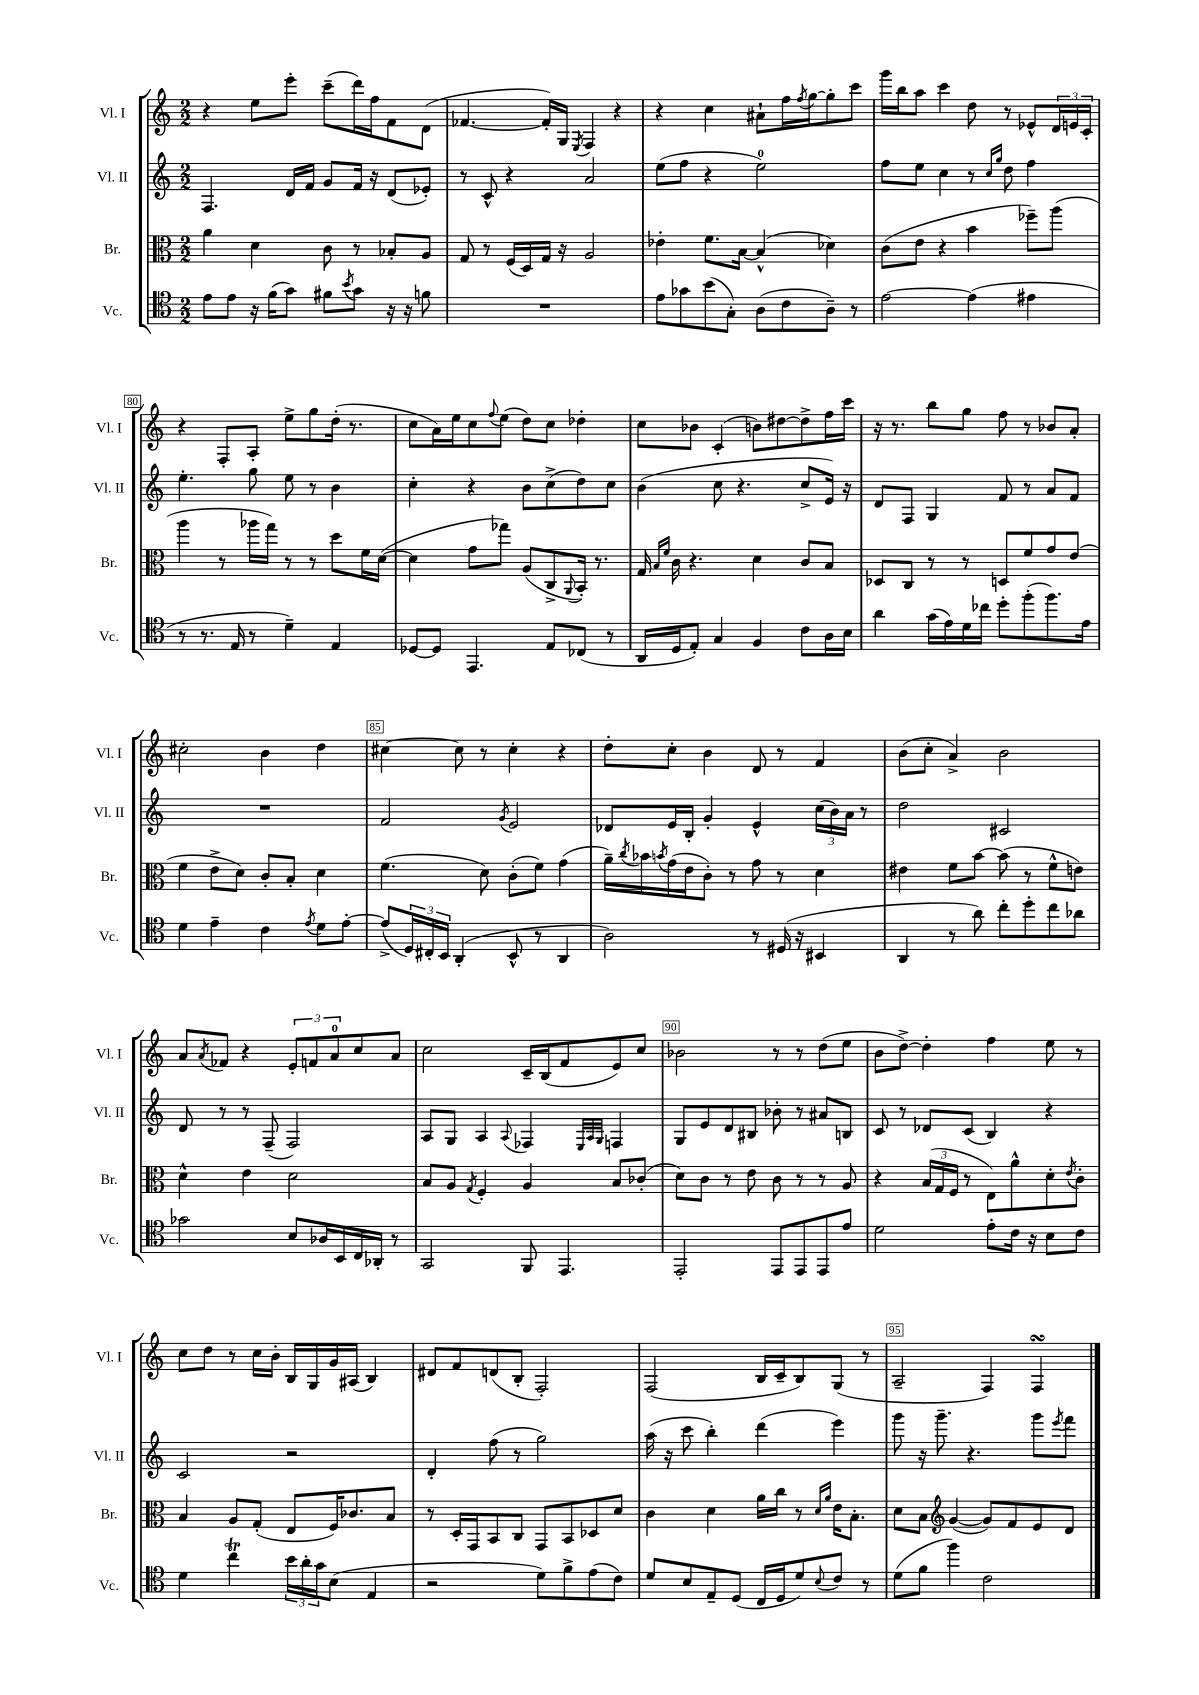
<<
\new StaffGroup <<
\new Staff = "s0" \with { instrumentName = "Vl. I" shortInstrumentName = "Vl. I" } {
    \clef treble \key c \major \numericTimeSignature \time 2/2
    r4 e''8 e'''8-. c'''8--( d'''16) f''16 f'8 d'8( |
    fes'4.~ fes'16-.) g16 \acciaccatura { e8 } f4 r4 |
    r4 c''4 ais'8-! f''16 \acciaccatura { f''8 } g''16~ g''8-. c'''8 |
    g'''16 b''16 a''8 c'''4 d''8 r8 ees'8-^ \tuplet 3/2 { d'16 e'16 c'16-. } |
    r4 f8-. a8-. e''8-> g''8 d''16-.( r8. |
    c''8 a'16) e''16 c''8 \appoggiatura { f''8 } e''8( d''8) c''8 des''4-. |
    c''8 bes'8 c'4-.( b'8) dis''8~ dis''8-> f''16 c'''16 |
    r16 r8. b''8 g''8 f''8 r8 bes'8 a'8-. |
    cis''2-. b'4 d''4 |
    cis''4~ cis''8 r8 cis''4-. r4 |
    d''8-. c''8-. b'4 d'8 r8 f'4 |
    b'8( c''8-. a'4->) b'2 |
    a'8 \acciaccatura { a'8 } fes'8 r4 \tuplet 3/2 { e'8-. f'8 a'8-0 } c''8 a'8 |
    c''2 c'16-- b16( f'8 e'8) c''8 |
    bes'2 r8 r8 d''8( e''8 |
    b'8 d''8~->) d''4-. f''4 e''8 r8 |
    c''8 d''8 r8 c''16 b'16-. b16 g16 g'16 ais16( b4) |
    dis'8 f'8 d'8( b8-. f2-.) |
    f2( b16 c'16-- b8) g8( r8 |
    a2-- f4) f4\turn \bar "|." |
}
\new Staff = "s1" \with { instrumentName = "Vl. II" shortInstrumentName = "Vl. II" } {
    \clef treble \key c \major \numericTimeSignature \time 2/2
    f4. d'16 f'16 g'8 f'16 r16 d'8( ees'8-.) |
    r8 c'8-^ r4 a'2 |
    e''8( f''8 r4 e''2-0) |
    f''8 e''8 c''4 r8 \grace { c''16 g''16 } d''8 f''4 |
    e''4.-. g''8 e''8 r8 b'4 |
    c''4-. r4 b'8 c''8->( d''8) c''8 |
    b'4( c''8 r4. c''8-> e'16) r16 |
    d'8 f8 g4 f'8 r8 a'8 f'8 |
    R1 |
    f'2 \acciaccatura { g'8 } e'2 |
    des'8 e'16 b16-. g'4-. e'4-^ \tuplet 3/2 { c''16( b'16) a'16 } r8 |
    d''2 cis'2 |
    d'8 r8 r8 f8--( f2) |
    a8 g8 a4 \appoggiatura { a8 } fes4 \grace { e32 a32 g32 } f4 |
    g8 e'8 d'8 bis8 bes'8-. r8 ais'8 b8 |
    c'8 r8 des'8 c'8( b4) r4 |
    c'2 r2 |
    d'4-. f''8( r8 g''2) |
    a''16( r16 c'''8 b''4-.) d'''4( e'''4) |
    g'''8 r16 g'''8.-- r4. g'''8 \acciaccatura { e'''8 } f'''8 \bar "|." |
}
\new Staff = "s2" \with { instrumentName = "Br." shortInstrumentName = "Br." } {
    \clef alto \key c \major \numericTimeSignature \time 2/2
    a'4 d'4 c'8 r8 bes8-. a8 |
    g8 r8 f16( d16) g16 r16 a2 |
    ees'4-. f'8. b16~ b4-^( des'4) |
    c'8( e'8 r4 b'4 fes''8--) a''8( |
    a''4 r8 aes''16 g''16) r8 r8 d''8 f'16 d'16~( |
    d'4 g'8 ges''8) a8( c8-> \appoggiatura { a,8 } b,16-.) r8. |
    g16 \grace { b16 f'16 } c'16 r4. d'4 c'8 b8 |
    des8 c8 r8 r8 d8 f'8 g'8 e'8( |
    f'4 e'8-> d'8) c'8-. b8-. d'4 |
    f'4.( d'8) c'8-.( f'8) g'4( |
    a'16--) \acciaccatura { c''8 } bes'16 \acciaccatura { b'8 } g'16( e'16 c'8-.) r8 g'8 r8 d'4 |
    eis'4 f'8 b'8~ b'8( r8 f'8-^ e'8) |
    d'4-^ e'4 d'2 |
    b8 a8 \acciaccatura { g8 } f4-. a4 b8 ces'8-.( |
    d'8) c'8 r8 e'8 c'8 r8 r8 a8 |
    r4 \tuplet 3/2 { b16( g16 f16 } r8 e8) a'8-^ d'8-. \acciaccatura { e'8 } c'8-. |
    b4 a8 g8-.( e8 f16) ces'8. b8 |
    r8 d16-. g,16 b,8 c8 g,8 b,8 des8 d'8 |
    c'4 d'4 a'16 c''16 r8 \grace { d'16 a'16 } e'16 b8.-. |
    d'8 b8 \clef treble g'4~( g'8) f'8 e'8 d'8 \bar "|." |
}
\new Staff = "s3" \with { instrumentName = "Vc." shortInstrumentName = "Vc." } {
    \clef tenor \key c \major \numericTimeSignature \time 2/2
    e'8 e'8 r16 f'16( g'8) fis'8 \acciaccatura { b'8 } g'8 r16 r16 f'8 |
    R1 |
    e'8 ges'8 b'8( g8-.) a8( c'8 a8--) r8 |
    e'2~ e'4( eis'4 |
    r8 r8. e16 r8 d'4--) e4 |
    des8~ des8 e,4. e8 ces8( r8 |
    a,16 d16 e8-.) g4 f4 c'8 a16 b16 |
    a'4 g'16( e'16) d'16 ces''16 d''8-. f''8-.( f''8.) e'16 |
    d'4 e'4-- c'4 \acciaccatura { e'8 } d'8 e'8~-. |
    e'8->( \tuplet 3/2 { d16) cis16-. b,16 } a,4-.( b,8-^ r8 a,4 |
    a2) r8 dis16( r16 bis,4 |
    a,4 r8 a'8) c''8-. d''8-. c''8 aes'8 |
    ges'2 b8 aes16 b,16 c16 aes,16-. r8 |
    g,2 f,8 e,4. |
    e,2-. e,8 e,8 e,8 e'8 |
    d'2 e'8-. c'16 r16 b8 c'8 |
    d'4 c''4\trill \tuplet 3/2 { b'16 a'16-. g'16 } b8( e4 |
    r2 d'8) f'8-> e'8( c'8) |
    d'8 b8 e8-- d8( c16 d16 d'8) \appoggiatura { b8 } c'8 r8 |
    d'8( f'8 f''4) c'2 \bar "|." |
}
>>
>>
\layout { \context { \Score currentBarNumber = #76 \override BarNumber.break-visibility = ##(#f #t #t) barNumberVisibility = #(every-nth-bar-number-visible 5) \override BarNumber.stencil = #(make-stencil-boxer 0.1 0.3 ly:text-interface::print) } }
